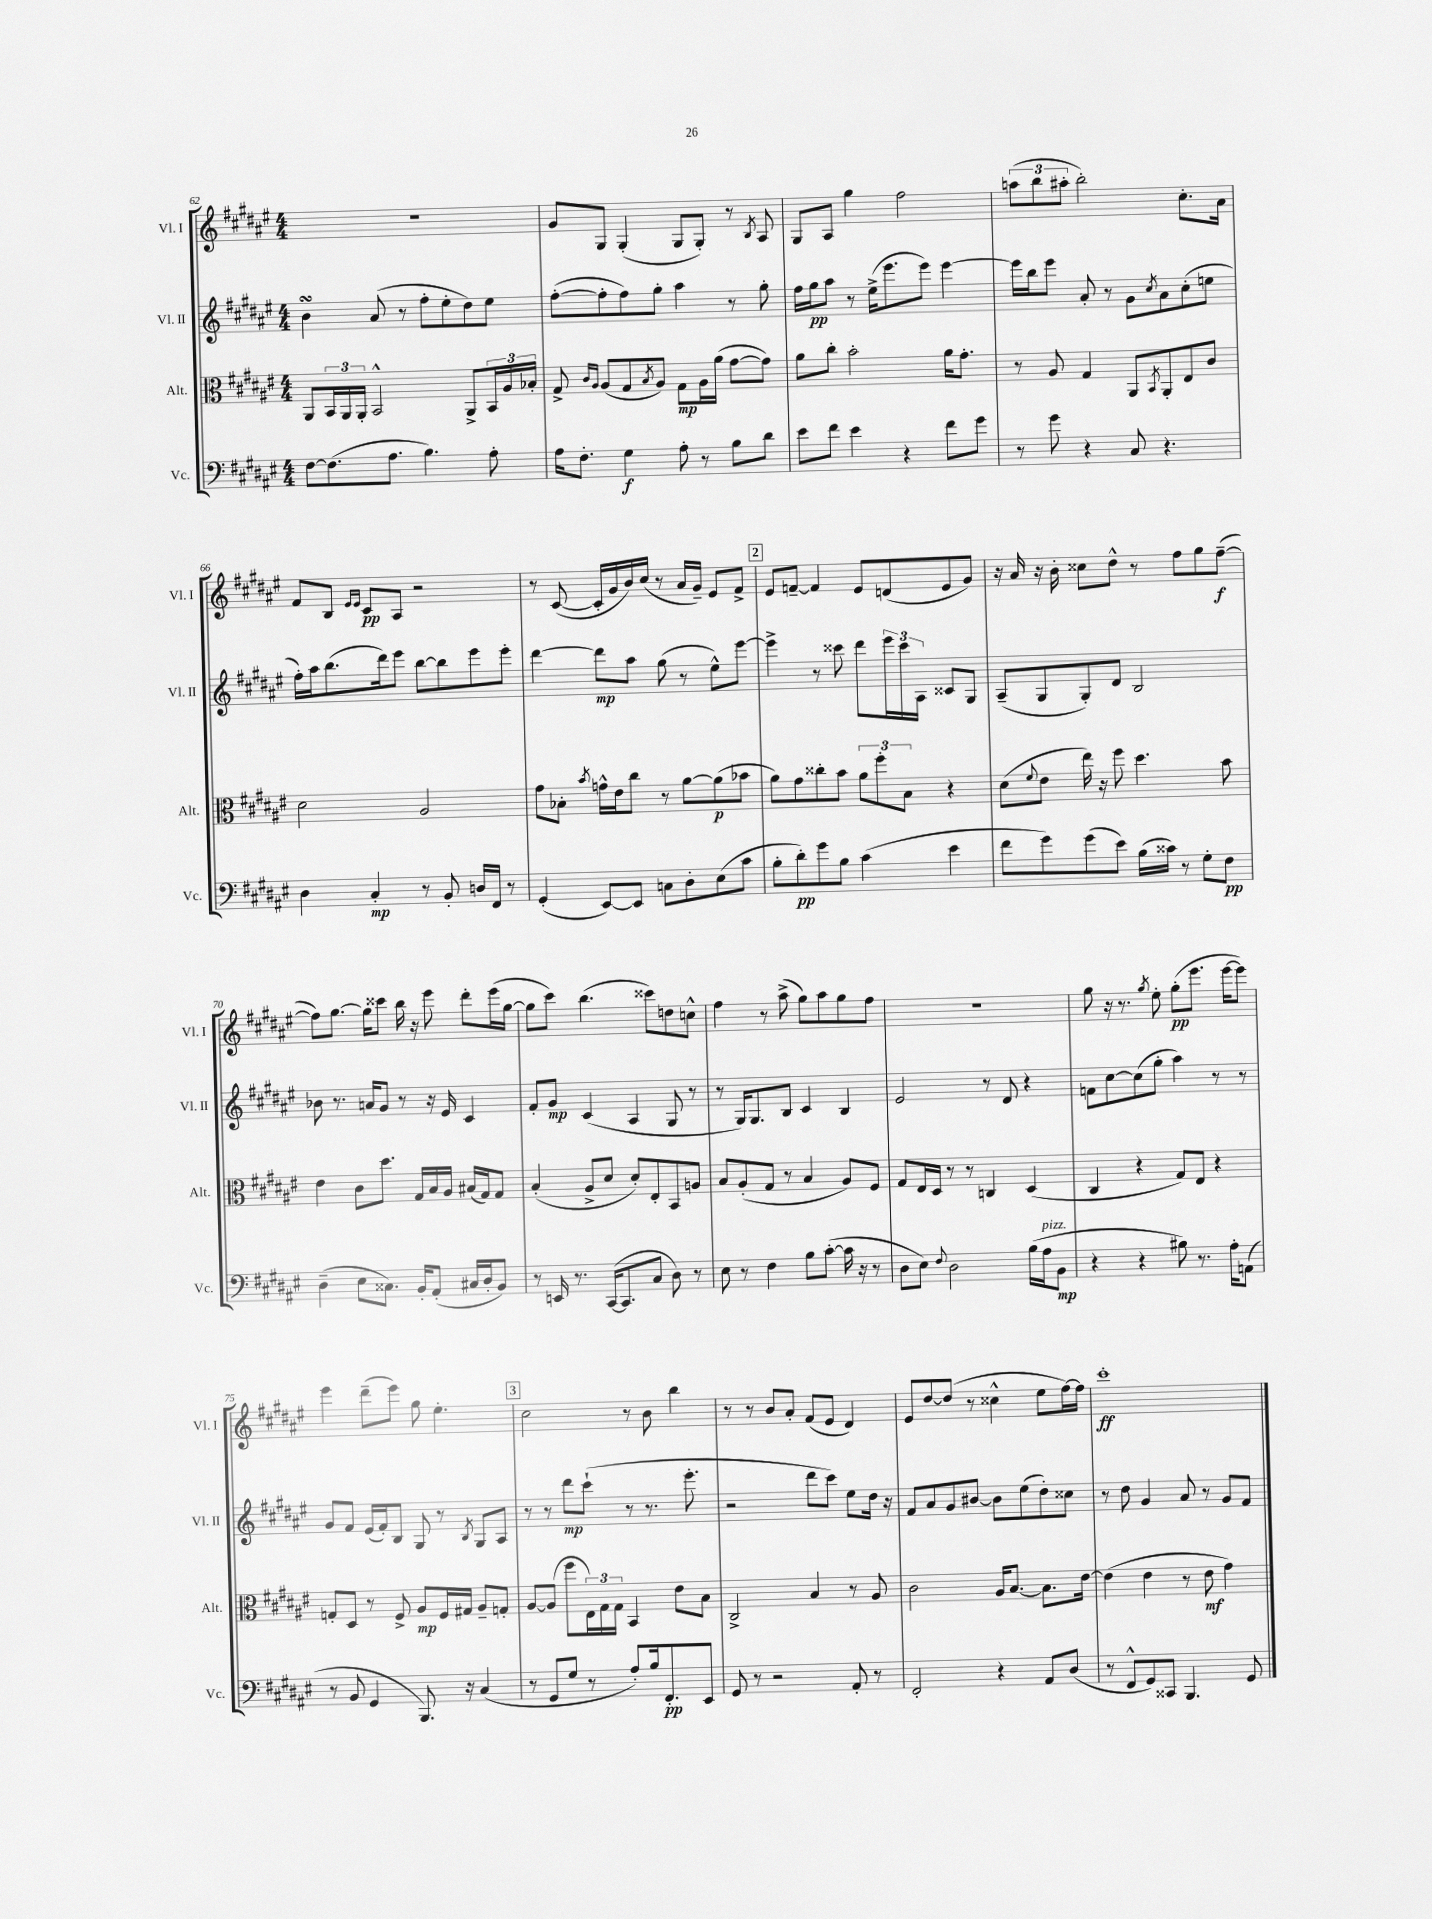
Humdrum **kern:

**kern	**kern	**kern	**kern
*staff4	*staff3	*staff2	*staff1
*clefF4	*clefC3	*clefG2	*clefG2
*k[f#c#g#d#a#e#]	*k[f#c#g#d#a#e#]	*k[f#c#g#d#a#e#]	*k[f#c#g#d#a#e#]
*M4/4	*M4/4	*M4/4	*M4/4
[8F#\L	8AA#/L	4b\	1r
(8.F#\]	24BB/L	.	.
.	24AA#/	.	.
.	24AA#'/JJ	.	.
.	2BB^^/	(8a#/	.
8.A#\J	.	.	.
.	.	8r	.
4.B\)	.	8ff#'\L	.
.	.	8ee#'\	.
.	8AA#^/L	8dd#\)	.
8A#'\	24BB/L	8ee#\J	.
.	24A#/	.	.
.	24B-'/JJ	.	.
=	=	=	=
16A#\LK	8G#^/	([8ff#'\L	8g#/L
8.F#'\J	.	.	.
.	16qqc#/LL	.	.
.	16qqA#/JJ	.	.
.	(8A#/L	8ff#'\]	8G#/J
4G#\	8G#/	8ff#\)	(4G#'/
.	8qB/	.	.
.	8A#/J)	8gg#'\J	.
8A#'\	8G#\L	4aa#\	8G#/L
8r	16A#\L	.	8G#'/J)
.	(16a#\JJ	.	.
8B\L	[8g#\L	8r	8r
.	.	.	8qB/
8d#\J	8g#\]J)	8gg#'\	8A#/
=	=	=	=
8e#\L	8a#\L	16ff#\LL	8G#/L
.	.	16gg#\J	.
8f#\J	8cc#'\J	8aa#\J	8A#/J
4e#\	2b'\	8r	4gg#\
.	.	(16ee#^\LK	.
.	.	8.eee#\	.
4r	.	.	2ff#\
.	.	8eee#\J)	.
8f#\L	16a#\LK	[4eee#\	.
.	8.g#'\J	.	.
8g#\J	.	.	.
=	=	=	=
8r	8r	16eee#\]LL	(12aa\L
.	.	16bb\J	.
.	.	.	12bb\
8g#\	8A#/	8eee#\J	.
.	.	.	12aa#'\J
4r	4G#/	8a#'/	2bb'\)
.	.	8r	.
8C#/	8AA#/L	8g#\L	.
.	8qBB/	8qcc#/	.
4.r	8AA#'/	8a#\	.
.	8E#/	(8cc#'\	8.cc#'\L
.	8c#/J	8ee\J	.
.	.	.	16a#\Jk
=	=	=	=
4D#\	2d#\	16ff#'\LL)	8f#/L
.	.	16aa#\J	.
.	.	(8.bb\	8B/J
.	.	.	16qqe#/LL
.	.	.	16qqe#/JJ
4C#'/	.	.	8c#/L
.	.	16ddd#\k)	.
.	.	8eee#\J	8A#/J
8r	2A#/	[8bb\L	2r
8BB'/	.	8bb\]	.
16D/LL	.	8eee#\	.
16FF#/JJ	.	.	.
8r	.	8eee#'\J	.
=	=	=	=
(4GG#'/	8g#\L	[4ddd#\	8r
.	8B-'\J	.	([8c#/
.	8qb/	.	.
[8EE#/L)	16g^^\LL	8ddd#\]L	16c#'/]LL
.	16e#\J	.	16g#/
8EE#/]J	8cc#\J	8aa#\J	16b/)
.	.	.	(16cc#/JJ
8C\L	8r	(8gg#\	8r
8D#'\	[8a#\L	8r	16a#/LL
.	.	.	16g#~/JJ)
(8E#\	(8a#\]	8ee#^^\L)	8e#/L
8c#\J	8b-\J	[8eee#\J	8f#^/J
=	=	=	=
8B'\L	8a#\L)	4eee#^\]	8e#/L
8d#'\)	8g#\	.	[8f~/J
8g#\	8cc##'\	8r	4f/]
8B\J	8b\J	8ccc##\	.
(4c#\	12a#\L	8ddd#\L	8e#/L
.	12ff#'\	.	.
.	.	24eee#\L	(8d/
.	12B\J	24ccc##\	.
.	.	24A#\JJ	.
4e#\	4r	8c##/L	8e#/
.	.	8G#/J	8g#/J)
=	=	=	=
8f#\L	(8d#\L	(8A#~/L	16r
.	.	.	16a#/
.	8qqf#/	.	.
8g#\)	8e#\J	8G#/	16r
.	.	.	16b'\
(8g#\	16ee#\)	8G#'/)	8cc##\L
.	16r	.	.
8e#\J)	8ff#\	8d#/J	8dd#^^\J
(16B\LL	4.dd#\	2B/	8r
16c##\JJ)	.	.	.
8r	.	.	8ff#\L
8G#'\L	.	.	8gg#\
8F#\J	8b\	.	([8ff#~\J
=	=	=	=
(4D#~\	4e#\	8b-\	8ff#\]L)
.	.	8.r	[8.gg#\J
8E#\L	8c#\L	.	.
.	.	16a/LK	16gg#\]LK
8.C##\J)	8.dd#\J	8g#/J	8ccc##\J
.	.	8r	16bb\
16BB'/LK	16G#/LL	.	16r
(8AA#'/J	16B/	16r	8eee#\
.	16A#/JJ	16e#/	.
16C#/LL	(16B#/LL	4c#/	8ddd#'\L
16D#'/J	16G#/J)	.	.
8BB/J)	8G#/J	.	(16eee#\L
.	.	.	[16gg#\JJ
=	=	=	=
8r	(4B'/	8f#'/L	8gg#\]L
16EE/	.	8g#/J	8ccc#\J)
8.r	.	.	.
.	8A#^/L	(4c#/	(4.bb\
([16CC#/LK	8d#/J	.	.
8.CC#/]	.	.	.
.	8d#'/L)	4A#/	.
8C#/J	8E#'/	.	8ccc##\L)
8D#\)	8BB/	8G#/	8dd\
8r	8A/J	8r	8cc^^\J
=	=	=	=
8E#\	8B/L	8r	4ff#\
8r	(8A#'/	16G#/LK)	.
.	.	8.G#/	.
4F#\	8G#/J	.	8r
.	8r	8B/J	(8aa#^\
8B\L	4B/	4c#/	8gg#\L)
([8c#'\J	.	.	8aa#\
16c#\]	8A#/L)	4B/	8gg#\
16r	.	.	.
8r	8F#/J	.	8ff#\J
=	=	=	=
8D#\L	8G#/L	2e#/	1r
8E#\J)	16E#/L	.	.
.	16D#/JJ	.	.
8qqF#/	.	.	.
2D#\	8r	.	.
.	8r	.	.
.	4C/	8r	.
.	.	8d#/	.
(16B\LL	(4D#/	4r	.
16A#\J	.	.	.
8BB\J	.	.	.
=	=	=	=
4r	4C#/	8f\L	8gg#\
.	.	[8cc#\	16r
.	.	.	8.r
4r	4r	(8cc#\]	.
.	.	.	8qgg#/
.	.	8gg#'\J	8ee#'\
8B#\)	8G#/L)	4aa#\)	(8gg#'\L
8.r	8E#/J	.	8.eee#\J
.	4r	8r	.
16A#'\LK	.	.	[16eee#\LK
(8AA\J	.	8r	8eee#\]J)
=	=	=	=
8r	8G'/L	8g#/L	4eee#\
8BB/	8D#/J	8f#/J	.
4GG#/	8r	(16e#/LL	(8ddd#~\L
.	.	16f#'/J)	.
.	8F#^/	8B/J	8eee#\J)
8.BBB/)	8A#/L	8G#/	8gg#\
.	16F#/L	8r	4.ee#'\
16r	16G#/JJ	.	.
.	.	8qB/	.
(4C#/	8A#~/L	8G#/L	.
.	8G'/J	8A#/J	.
=	=	=	=
8r	[8A#/L	8r	2cc#\
8GG#/L	(8A#/]J	8r	.
8G#/J	8ff#\L	8ddd#\L	.
8r	24E#\L)	(8ccc#`\J	.
.	24G#\	.	.
.	24G#\JJ	.	.
8A#'/L)	4BB/	8r	8r
16B/k	.	8.r	8b\
8.FF#'/	.	.	.
.	8e#\L	.	4bb\
.	.	8.eee#'\	.
8EE#/J	8B\J	.	.
=	=	=	=
8GG#/	2C#^/	2r	8r
8r	.	.	8r
2r	.	.	8b/L
.	.	.	8a#'/J
.	4B/	8ddd#\L	(8f#/L
.	.	8ccc#\J)	8e#/J
8AA#'/	8r	8ee#\L	4d#/)
8r	8A#/	16dd#\Jk	.
.	.	16r	.
=	=	=	=
2FF#'/	2c#\	8f#/L	8e#/L
.	.	8a#/	[8dd#/
.	.	8g#/	(8dd#/]J
.	.	[8b#/J	8r
4r	16A#/LK	8b#\]L	4cc##^^\
.	[8.B/J	.	.
.	.	(8ee#\	.
8AA#/L	8.B\]L	8dd#'\)	8ee#\L
(8D#/J	.	8cc##\J	[16ff#\L)
.	[16e#\Jk	.	16ff#\]JJ
=	=	=	=
8r	(4e#\]	8r	1ccc#'
8FF#^^/L	.	8dd#\	.
8GG#/)	4e#\	4g#/	.
8CC##/J	.	.	.
4.BBB/	8r	8a#/	.
.	8e#\	8r	.
.	4g#\)	8g#/L	.
8GG#/	.	8f#/J	.
==	==	==	==
*-	*-	*-	*-
